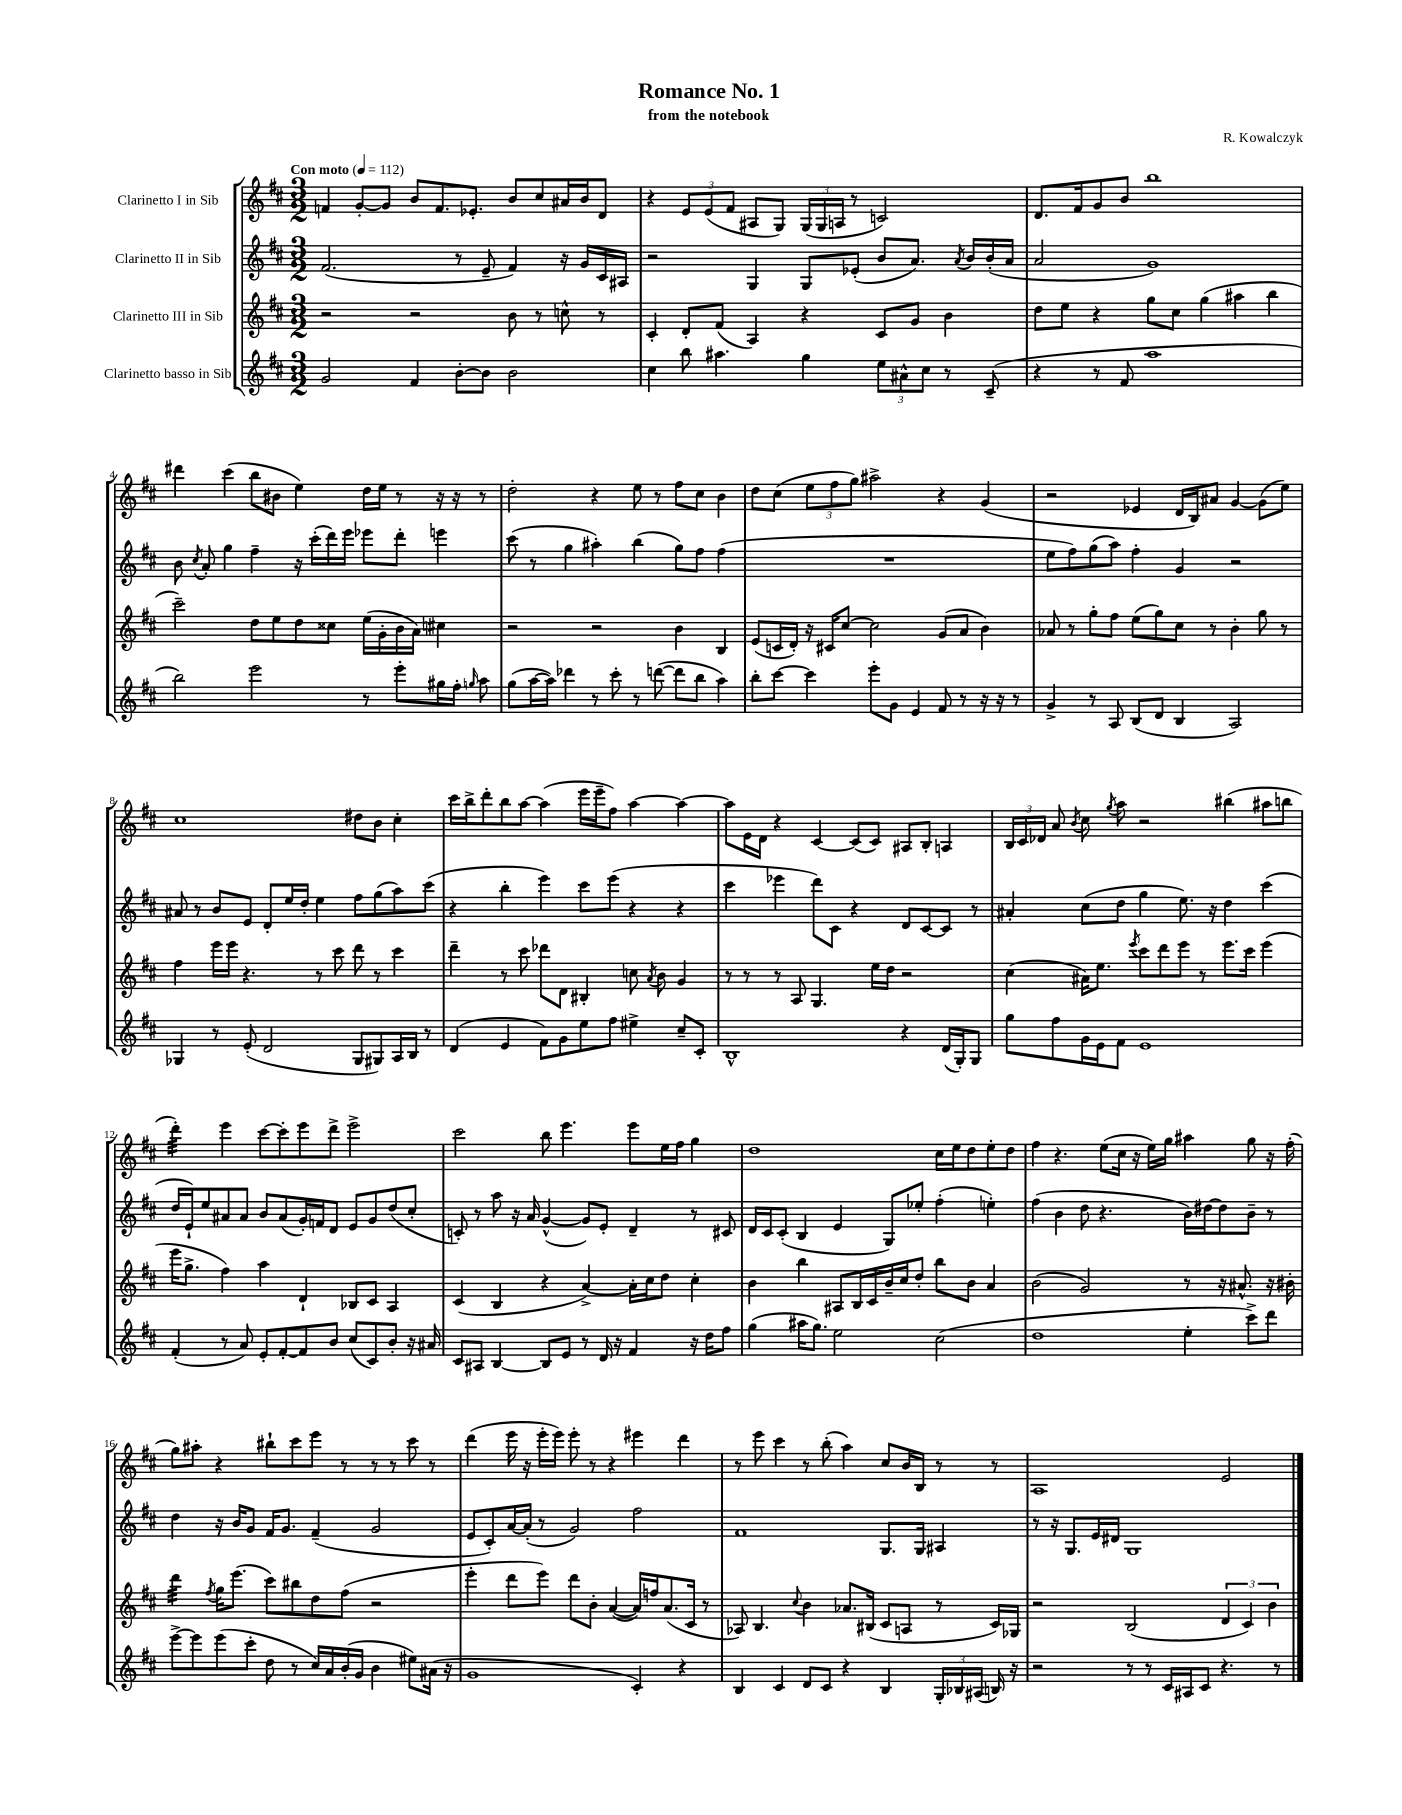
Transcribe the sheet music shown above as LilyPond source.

\header { title = "Romance No. 1" composer = "R. Kowalczyk" subtitle = "from the notebook" }
<<
\new StaffGroup <<
\new Staff = "s0" \with { instrumentName = "Clarinetto I in Sib" } {
    \clef treble \key d \major \numericTimeSignature \time 3/2 \tempo "Con moto" 4 = 112
    \autoBeamOff f'4 g'8[~-. g'8] b'8[ f'8. ees'8.]-. b'8[ cis''8 ais'16 b'16 d'8] |
    r4 \tuplet 3/2 { e'8[ e'8( fis'8] } ais8[ g8]) \tuplet 3/2 { g16[( g16 a16] } r8 c'2) |
    d'8.[ fis'16 g'8 b'8] b''1 |
    dis'''4 cis'''4( b''8[ bis'8] e''4) d''16[ e''16] r8 r16 r16 r8 |
    d''2-. r4 e''8 r8 fis''8[ cis''8] b'4 |
    d''8[ cis''8]( \tuplet 3/2 { e''8[ fis''8 g''8]) } ais''2-> r4 g'4( |
    r2 ees'4 d'16[ b16) ais'8] g'4~ g'8[( e''8]) |
    cis''1 dis''8[ b'8] cis''4-. |
    cis'''16[ b''16-> d'''8-. b''8 a''8]~ a''4( e'''16[ e'''16-- fis''8]) a''4~ a''4~ |
    a''8[ e'16 d'16] r4 cis'4~ cis'8[( cis'8]) ais8[ b8]-. a4 |
    \tuplet 3/2 { b16[ cis'16 des'16] } a'8 \acciaccatura { b'8 } cis''8 \acciaccatura { g''8 } a''8 r2 bis''4( ais''8[ b''8] |
    d'''4:32-.) e'''4 cis'''8[~ cis'''8-. e'''8 d'''8]-> e'''2-> |
    cis'''2 b''8 e'''4. e'''8[ e''16 fis''16] g''4 |
    d''1 cis''16[ e''16 d''8 e''8-. d''8] |
    fis''4 r4. e''8[( cis''16] r16 e''16[) g''16] ais''4 g''8 r16 fis''16-.( |
    g''8[) ais''8]-. r4 bis''8[-! cis'''8 e'''8] r8 r8 r8 cis'''8 r8 |
    d'''4( e'''16 r16 e'''16[-. e'''16]) e'''8-. r8 r4 eis'''4 d'''4 |
    r8 e'''8 cis'''4 r8 b''8-.( a''4) cis''8[ b'16 b16] r8 r8 |
    a1 e'2 \bar "|." |
}
\new Staff = "s1" \with { instrumentName = "Clarinetto II in Sib" } {
    \clef treble \key d \major \numericTimeSignature \time 3/2
    \autoBeamOff fis'2.( r8 e'8-- fis'4) r16 g'16[ cis'16 ais16] |
    r2 g4 g8[ ees'8]-.( b'8[ a'8.]) \acciaccatura { a'8 } b'16[ b'16-.( a'16] |
    a'2 g'1) |
    b'8 \acciaccatura { cis''8 } a'8-. g''4 fis''4-- r16 cis'''16[-.( d'''16) e'''16] ees'''8[ d'''8]-. e'''4 |
    cis'''8( r8 g''4 ais''4-.) b''4( g''8[) fis''8] fis''4( |
    R1. |
    e''8[ fis''8) g''8( a''8]) fis''4-. g'4 r2 |
    ais'8 r8 b'8[ e'8] d'8[-. e''16 d''16]-. e''4 fis''8[ g''8( a''8) cis'''8]( |
    r4 b''4-. e'''4) cis'''8[ e'''8]( r4 r4 |
    cis'''4 ees'''4 d'''8[) cis'8] r4 d'8[ cis'8~ cis'8] r8 |
    ais'4-. cis''8[( d''8] g''4 e''8.) r16 d''4 cis'''4( |
    d''16[ e'16-!) e''8 ais'8 ais'8] b'8[ ais'8( g'16-.) f'16 d'8] e'8[ g'8 d''8( cis''8]-. |
    c'8-.) r8 a''8 r16 a'16 g'4~-^( g'8[) e'8]-. d'4-- r8 cis'8 |
    d'16[ cis'16 cis'8]-.( b4 e'4 g8[) ees''8]-. fis''4-.( e''4-.) |
    fis''4( b'4 d''8 r4. b'16[) dis''16~ dis''8 b'8]-- r8 |
    d''4 r16 b'16[ g'8] fis'16[ g'8.] fis'4--( g'2 |
    e'8[ cis'8-.) a'16~ a'16]-.( r8 g'2) fis''2 |
    fis'1 g8.[ g16] ais4 |
    r8 r16 g8.[ e'16 dis'16] g1 \bar "|." |
}
\new Staff = "s2" \with { instrumentName = "Clarinetto III in Sib" } {
    \clef treble \key d \major \numericTimeSignature \time 3/2
    \autoBeamOff r2 r2 b'8 r8 c''8-^ r8 |
    cis'4-. d'8[-. fis'8]( a4) r4 cis'8[ g'8] b'4 |
    d''8[ e''8] r4 g''8[ cis''8] g''4( ais''4 b''4 |
    cis'''2--) d''8[ e''8 d''8 cisis''8] e''16[( g'16-. b'16 a'16]) cis''4 |
    r2 r2 b'4 b4 |
    e'8[( c'16 d'16]-.) r16 cis'16[ cis''8]~ cis''2 g'8[( a'8] b'4) |
    aes'8 r8 g''8[-. fis''8] e''8[( g''8) cis''8] r8 b'4-. g''8 r8 |
    fis''4 e'''16[ e'''16] r4. r8 cis'''8 d'''8 r8 cis'''4 |
    d'''4-- r8 cis'''8 des'''8[ d'8] bis4-. c''8 \acciaccatura { a'8 } b'8 g'4 |
    r8 r8 r8 a8 g4. e''16[ d''16] r2 |
    cis''4( ais'16[) e''8.] \acciaccatura { e'''8 } cis'''8[ d'''8 e'''8] r8 e'''8.[ cis'''16] e'''4( |
    e'''16[ g''8.]-> fis''4) a''4 d'4-! bes8[ cis'8] a4 |
    cis'4( b4 r4 a'4~->) a'16[-. cis''16 d''8] cis''4-. |
    b'4 b''4 ais8[ b16 cis'16 b'16-- cis''16 d''8]-. b''8[ b'8] a'4 |
    b'2( g'2) r8 r16 ais'8.-^ r16 bis'16-. |
    d'''4:32 \acciaccatura { fis''8 } g''16[ e'''8.]( cis'''8[) bis''8 d''8 fis''8]( r2 |
    e'''4-. d'''8[ e'''8]) d'''8[ b'8]-. a'4~( a'16[) f''16 a'8.( cis'16] r8 |
    aes8) b4. \appoggiatura { cis''8 } b'4 aes'8.[ bis16]( cis'8[ a8] r8 cis'16[) ges16] |
    r2 b2( \tuplet 3/2 { d'4 cis'4) b'4 } \bar "|." |
}
\new Staff = "s3" \with { instrumentName = "Clarinetto basso in Sib" } {
    \clef treble \key d \major \numericTimeSignature \time 3/2
    \autoBeamOff g'2 fis'4 b'8[~-. b'8] b'2 |
    cis''4 b''8 ais''4. g''4 \tuplet 3/2 { e''8[ ais'8-^ cis''8] } r8 cis'8--( |
    r4 r8 fis'8 a''1 |
    b''2) e'''2 r8 e'''8[-. gis''16 fis''16]-. \grace { g''16 } a''8 |
    g''8[( a''16~ a''16]) des'''4 r8 cis'''8-. r8 d'''8~( d'''8[ b''8] a''4) |
    b''8[-. cis'''8]~ cis'''4 e'''8[-. g'8] e'4 fis'8 r8 r16 r16 r8 |
    g'4-> r8 a8 b8[( d'8] b4 a2) |
    ges4 r8 e'8-.( d'2 ges8[ gis8) a16 b16] r8 |
    d'4( e'4 fis'8[) g'8 e''8 fis''8] eis''4-> cis''8[-- cis'8]-. |
    b1-^ r4 d'16[( g16-.) g8] |
    g''8[ fis''8 g'16 e'16 fis'8] e'1 |
    fis'4-.( r8 a'8) e'8[-. fis'8~-. fis'8 b'8] cis''8[( cis'8) b'8]-. r16 ais'16 |
    cis'8[ ais8] b4~ b8[ e'8] r8 d'16 r16 fis'4 r16 d''16[ fis''8] |
    g''4( ais''16[ g''8.]) e''2 cis''2( |
    d''1 e''4-. cis'''8[->) d'''8] |
    e'''8[~-> e'''8 e'''8( cis'''8]-. d''8 r8 cis''16[) a'16 b'16-.( g'16] b'4 eis''8[) ais'16]( r16 |
    g'1 cis'4-.) r4 |
    b4 cis'4 d'8[ cis'8] r4 b4 \tuplet 3/2 { g16[-. bes16 ais16]( } b16) r16 |
    r2 r8 r8 cis'16[ ais16 cis'8] r4. r8 \bar "|." |
}
>>
>>
